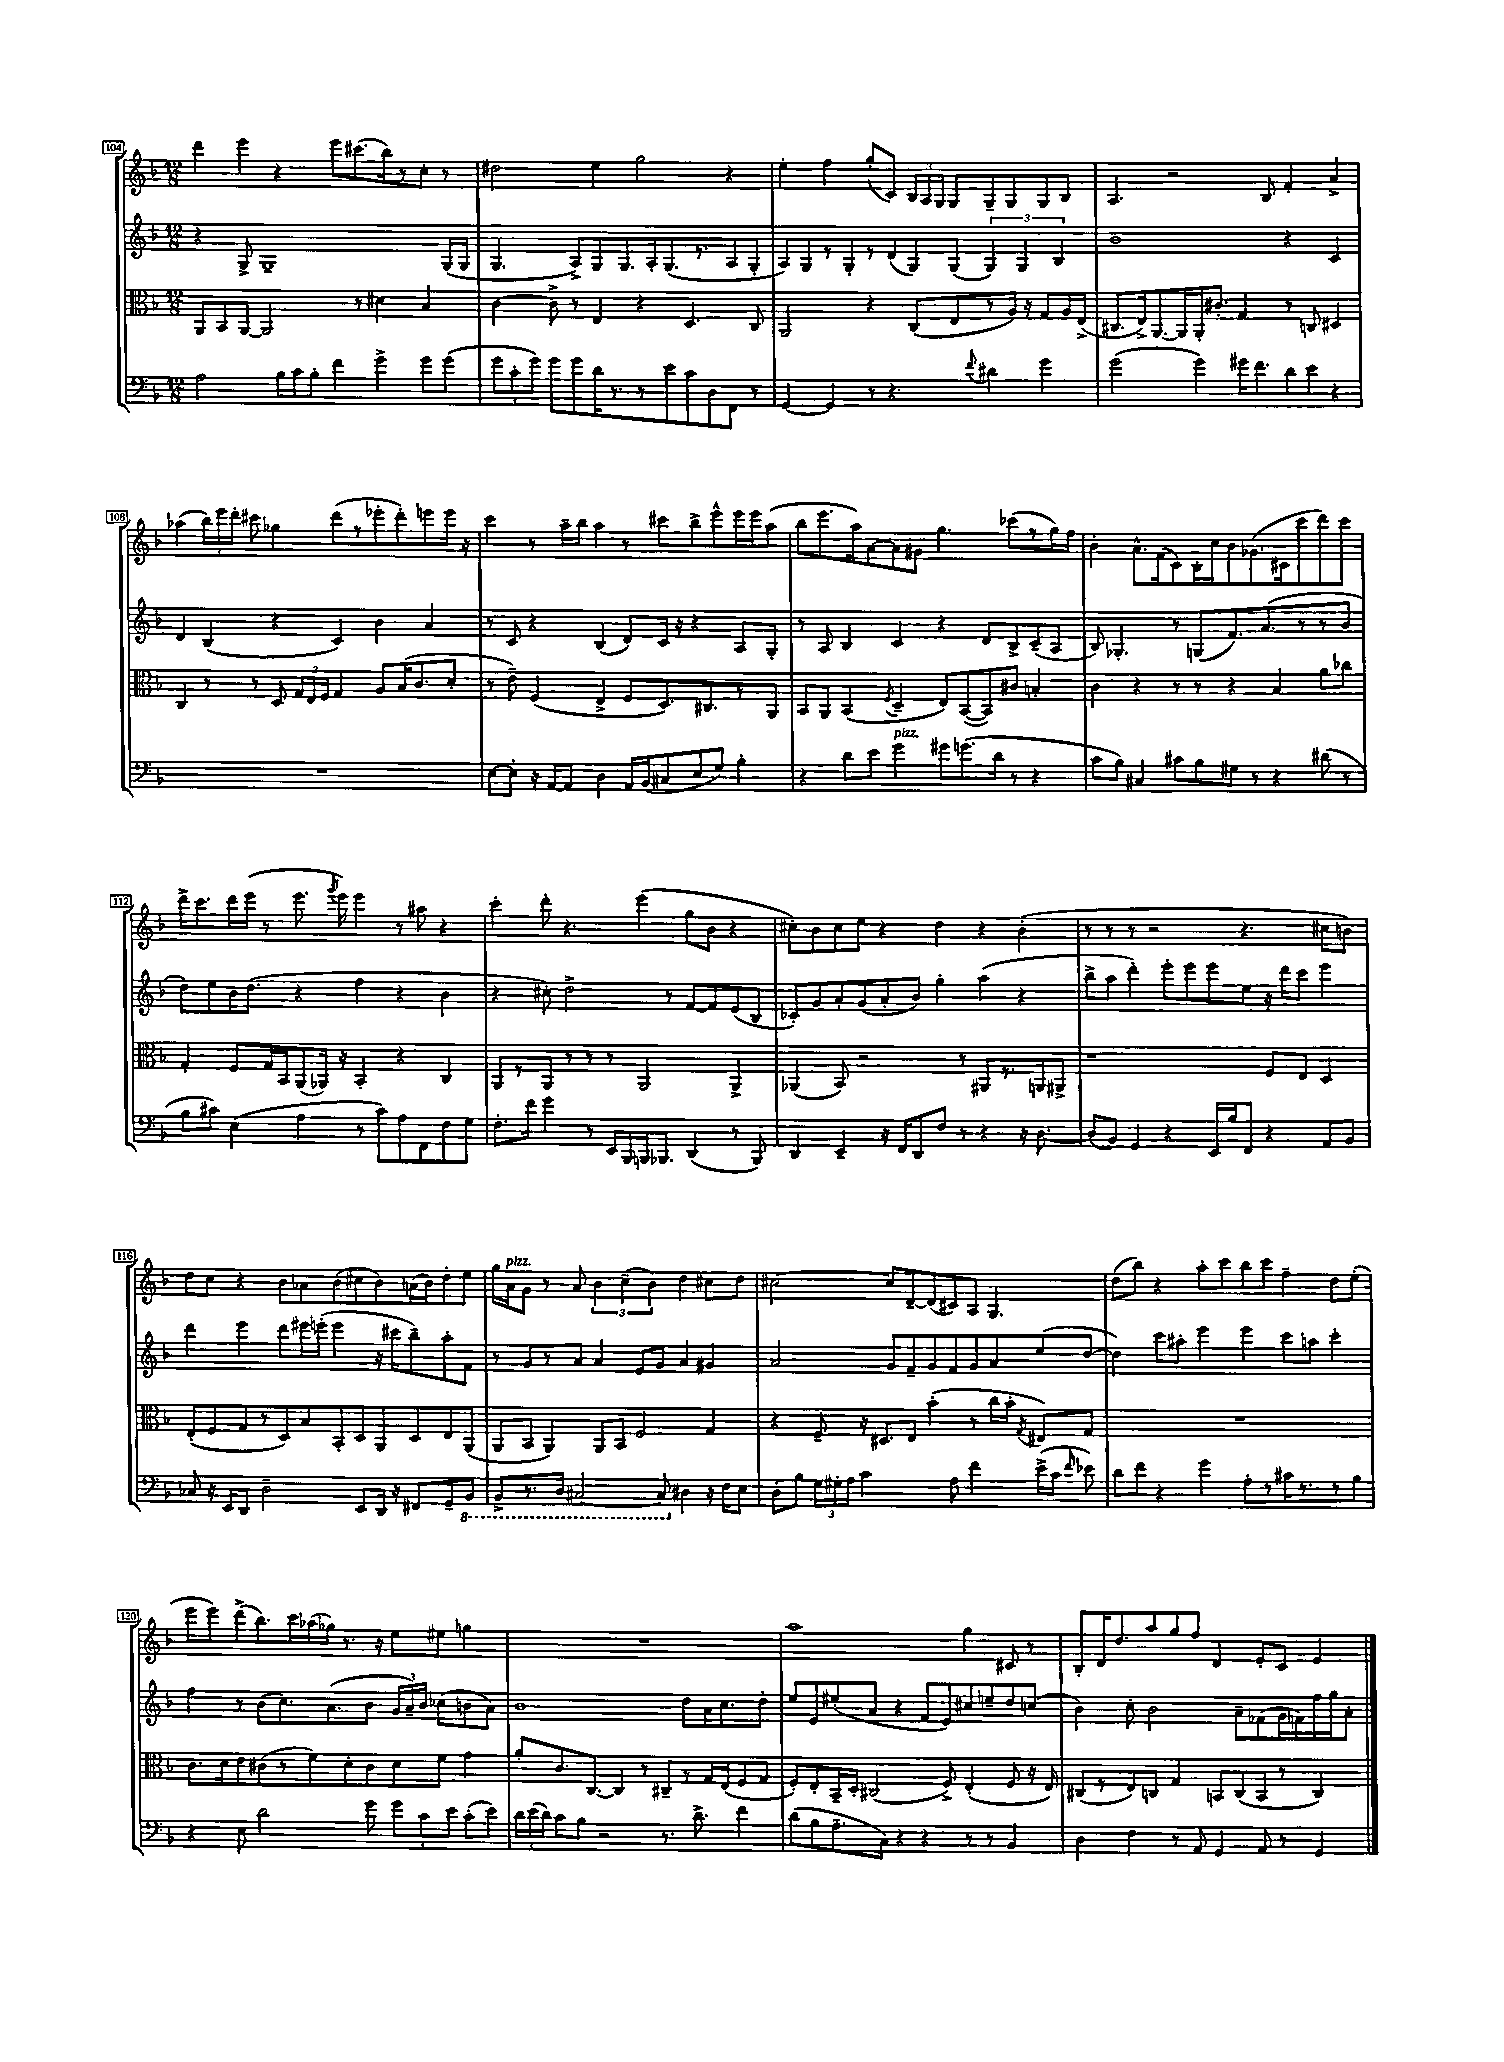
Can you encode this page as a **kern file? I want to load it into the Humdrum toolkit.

**kern	**kern	**kern	**kern
*staff4	*staff3	*staff2	*staff1
*clefF4	*clefC3	*clefG2	*clefG2
*k[b-]	*k[b-]	*k[b-]	*k[b-]
*M12/8	*M12/8	*M12/8	*M12/8
2A	8AA	4r	4ddd
.	8BB-	.	.
.	[8AA	8G^	4eee
.	2AA]	1G~	.
16B-	.	.	4r
16c	.	.	.
8B-'	.	.	.
4f	.	.	8eee
.	8r	.	(8.ccc#
4g^	4d#	.	.
.	.	.	16bb-)
.	.	.	8r
8g	4B-	.	8cc'
(8g	.	(16G	8r
.	.	16G	.
=	=	=	=
12g	[4c	4.G	2dd#
12c'	.	.	.
12g)	.	.	.
8g	8c^]	.	.
8g	8r	8A^)	.
16d	4E	8G	4ee
8.r	.	.	.
.	.	8.G	.
8r	4r	.	2gg
.	.	16A'	.
8e	.	(8.G	.
8c	4.D	.	.
.	.	8.r	.
8D	.	.	.
8FF	.	8A	4r
8r	8C	8G'	.
=	=	=	=
[4GG	2AA	8A)	4ee'
.	.	8G	.
4GG]	.	8r	4ff
.	.	8G'	.
8r	4r	8r	(8gg'
4.r	.	(8d	8c)
.	(8C	8G)	24B-
.	.	.	24A
.	.	.	24G
.	8E	(8G	8G
8qqf	.	.	.
4d#	8r	6G)	8G~
.	16A)	.	8G
.	.	6G	.
.	16r	.	.
4g	8G	.	8G
.	.	6B-	.
.	16A	.	8B-
.	(16E^	.	.
=	=	=	=
(2g	8.C#	1b-	4.A
.	16E^)	.	.
.	[8.AA	.	.
.	.	.	2r
.	16AA]	.	.
4g)	16AA'	.	.
.	8.c#'	.	.
16g#	4G	.	.
8.f	.	.	.
.	.	.	8B-
8d	8r	4r	4f'
8e	8C	.	.
4r	4D#	4c	4a^
=	=	=	=
1.r	4C	4d	(4aa-
.	8r	(4B-	24bb-)
.	.	.	24eee
.	.	.	24ddd'
.	8r	.	8ccc#
.	8D	4r	4gg-
.	24G	.	.
.	24E	.	.
.	24F	.	.
.	4G	4c)	(8ddd
.	.	.	8r
.	8A	4b-	8eee-'
.	(16B-	.	8ddd')
.	8.c	.	.
.	.	4a	8eee
.	8d'	.	16eee
.	.	.	16r
=	=	=	=
[8E	8r	8r	4ccc
8E']	8e~)	8c	.
16r	(4F	4r	8r
[16AA	.	.	.
8AA]	.	.	16aa~
.	.	.	16bb-
4D	4E^	(4B-	4aa
16AA	8F	8d)	8r
(16BB-	.	.	.
8C#	8.D)	16c	8ccc#
.	.	16r	.
8E	.	4r	8bb-^
.	8.C#	.	.
8G)	.	.	8eee^^
4B-'	8r	8A	16eee
.	.	.	16eee
.	8AA	8G'	(8aa
=	=	=	=
4r	8BB-	8r	8bb-
.	8AA	8A	8.eee
8d	(4BB-	4B-	.
.	.	.	16aa)
8e	.	.	[8a
.	8qF	.	.
4g	4D~	4c	8a]
.	.	.	8g#
8g#	8E)	4r	4.gg
(8.g	([8BB-	.	.
.	8BB-])	8d	.
16d	.	.	.
8r	8c#	8B-^	(8ccc-
4r	4B'	(8c~	8r
.	.	8A	16gg)
.	.	.	16ff
=	=	=	=
8c	4c	8B-)	4b-'
8B-)	.	4.G-'	.
4C#	4r	.	8.a^^
.	.	.	(16f
8c#	8r	8r	8c)
8B-	8r	(8G	16B-'
.	.	.	16cc
8G#	4r	8.f)	8b-
8r	.	.	(8.g-
.	.	(8.a	.
4r	4B-	.	.
.	.	.	16c#
.	.	8r	8ccc
(8d#	8a	8r	8ddd)
8r	8cc-	8b-	8ccc
=	=	=	=
8B-	4G'	8dd)	16ddd^
.	.	.	8.ccc
8c#)	.	8ee	.
(4E	8F	16b-	16ddd
.	.	(8.dd	(16eee
.	16G	.	8r
.	16BB-	.	.
4A	(8AA	4r	8.eee
.	16AA-)	.	.
.	.	.	8qggg
.	16r	.	16eee)
8r	4BB-'	4ff	4eee
8c#)	.	.	.
8A	4r	4r	8r
8FF	.	.	8aa#
8F	4C	4b-	4r
8G	.	.	.
=	=	=	=
8.F'	8AA	4r	4ccc'
.	8r	.	.
16f	.	.	.
4g	8AA	8cc#')	8ddd'
.	8r	2dd^	4.r
8r	8r	.	.
16EE	8r	.	.
16BBB-	.	.	.
16BBB	2AA	.	(4eee
8.BBB-	.	.	.
.	.	8r	.
(4DD	.	[8f	8gg
.	.	8f]	8b-
8r	4AA^	(8e	4r
8BBB-)	.	8B-	.
=	=	=	=
4DD	(4AA-	8c-')	8cc#')
.	.	8g	8b-
4EE~	8BB-)	8a'	8cc#
.	2r	(8g	8ee
16r	.	8a'	4r
16FF	.	.	.
8DD	.	8b-)	.
8F	.	4gg'	4dd
8r	8r	.	.
4r	8AA#	(4aa	4r
.	8.r	.	.
16r	.	4r	(4b-'
[8.D	16AA	.	.
.	8AA#^	.	.
=	=	=	=
(8D]	1r	8bb-^	8r
8BB-)	.	8aa	8r
4GG	.	4ddd')	8r
.	.	.	2r
4r	.	8eee'	.
.	.	8eee	.
16EE	.	8eee	.
16B-	.	.	.
8FF	.	8ee	4.r
4r	8F	16r	.
.	.	16ddd	.
.	8E	8ccc	.
8AA	4D	4eee	8cc#
8BB-	.	.	8b)
=	=	=	=
8C-	(8E'	4ddd	8dd
16r	8F	.	8cc
16EE	.	.	.
8DD	8G	4eee	4r
2D~	8r	.	.
.	8D)	8ddd	8b-
.	8B-	16eee#	8a-
.	.	(16eee'	.
.	8BB-'	4eee	(8b-
8EE	8D	.	8cc#
16DD	8AA	16r	8b-)
16r	.	16ccc#	.
8FF#	8D	8bb-~)	(16a
.	.	.	16b-)
8GG~	8E	8aa'	8dd'
8BBB-	(8AA	8f	8ee
=	=	=	=
8BBB-^	8AA	8r	16gg
.	.	.	16a
8.r	8BB-	8g	8g
.	4AA)	8r	8r
16DD	.	.	.
[2CC#	.	8a	8a
.	8AA	4a	6b-
.	8BB-	.	.
.	.	.	(6cc~
.	2F	8e	.
.	.	.	6b-)
8CC#]	.	8g	.
4D#	.	4a	4dd
16r	4G	4g#	8cc#
16F	.	.	.
8E	.	.	8dd
=	=	=	=
8D'	4r	2a	[2cc#
8B-	.	.	.
24G	8F~	.	.
24G#'	.	.	.
24A	.	.	.
2c	16r	.	.
.	8.D#	.	.
.	.	8g	8cc#]
.	8E	8f~	[8d~
.	(4b-'	8g	(8d]
8A	.	8f	8c#)
4f	8r	8g	8A
.	16cc	8a	4.G
.	16b-'	.	.
.	8qG	.	.
(16e^	8E#)	(8ee	.
16c	.	.	.
16qqf	.	.	.
8e-)	8G	[8dd	.
=	=	=	=
8d	1.r	4dd])	(8dd
8f	.	.	8bb-)
4r	.	8ccc	4r
.	.	8aa#'	.
4g	.	4eee	8aa'
.	.	.	8ccc
8A'	.	4eee	8bb-
8r	.	.	8ccc
16c#	.	8ccc	4ff~
8.r	.	.	.
.	.	8aa	.
8r	.	4ccc'	8dd
8B-	.	.	(8ee'
=	=	=	=
4r	8.c	4ff	8eee
.	.	.	8eee)
.	16d	.	.
8E	8e	8r	(8ddd^
2d	(8c#	(8b-	8.bb-)
.	8r	8.cc)	.
.	.	.	16ccc
.	8f)	.	(16aa-
.	.	(8.a	16gg-)
.	8d'	.	8.r
8g	8c#	8b-	.
.	.	.	16r
12g	8d	24g	8ee
.	.	24a~)	.
12c	.	24b-	.
.	8f	(8cc-	8ee#
12e	.	.	.
(8c'	4g	8b	4gg
8e)	.	8a)	.
=	=	=	=
24d	8a'	1b-	1.r
(24e	.	.	.
24d)	.	.	.
8c	8.c	.	.
8B-	.	.	.
.	[8.C	.	.
2r	.	.	.
.	4C]	.	.
.	8r	.	.
8.r	8C#~	.	.
.	8r	8dd	.
8.d^	.	.	.
.	16G	16a	.
.	(16E	8.cc	.
4f	8F	.	.
.	8G	8dd'	.
=	=	=	=
(8d	8F')	8ee	1aa
8B-	8E'	8e	.
8.A~	16BB-~	(8ee#'	.
.	16D'	.	.
.	(2C#	8a	.
16C)	.	.	.
4r	.	4r	.
4r	.	8f	.
.	8F^)	8e)	.
8r	(4E'	8cc#	4gg
8r	.	8ee~	.
4BB-	8F	8dd	8c#
.	16r	(8cc	8r
.	16E)	.	.
=	=	=	=
4D	(8C#	4b-)	8B-'
.	8r	.	16d
.	.	.	8.dd
4F	8E)	8cc'	.
.	8C	2b-	8aa
8r	4G	.	8gg
8AA	.	.	8ff
4GG	8BB	.	4d
.	(8C	8a~	.
8AA	8BB	(8f-	8e'
8r	8r	16g	8c
.	.	16f)	.
4GG	4C)	16ff	4e
.	.	16gg	.
.	.	8a'	.
==	==	==	==
*-	*-	*-	*-
